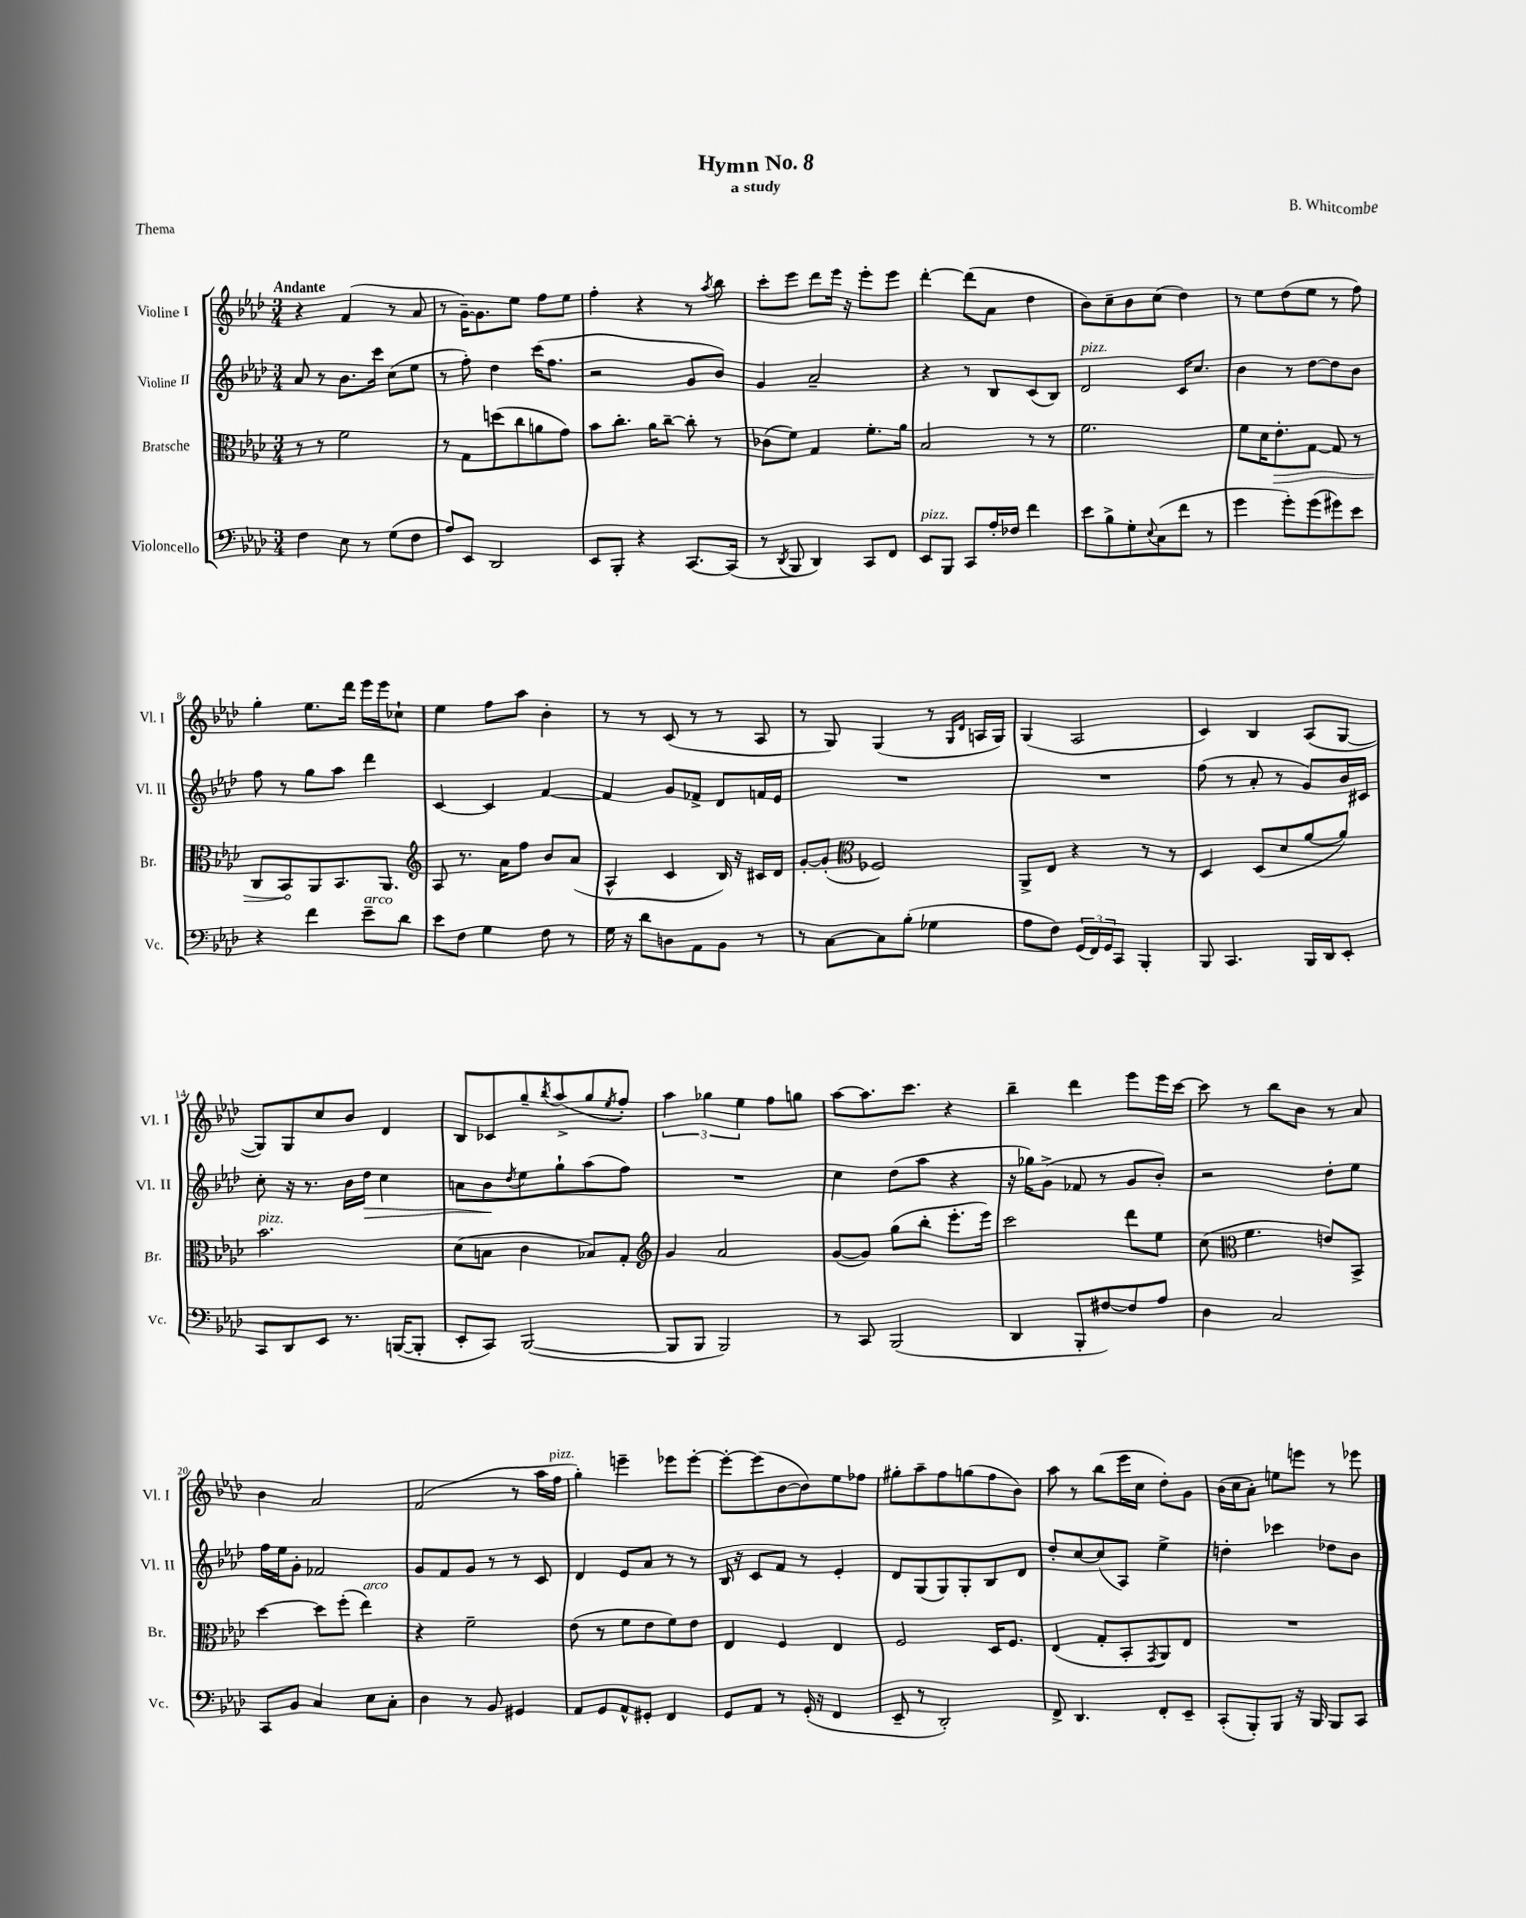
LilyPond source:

\header { title = "Hymn No. 8" composer = "B. Whitcombe" subtitle = "a study" piece = "Thema" }
<<
\new StaffGroup <<
\new Staff = "s0" \with { instrumentName = "Violine I" shortInstrumentName = "Vl. I" } {
    \clef treble \key aes \major \numericTimeSignature \time 3/4 \tempo "Andante"
    r4 f'4( r8 aes'8 |
    r8 g'16~--) g'8. ees''8 f''8 ees''8 |
    f''4-. r4 r8 \acciaccatura { aes''8 } bes''8 |
    c'''8-. ees'''8 des'''8 ees'''16 r16 ees'''8-. ees'''8 |
    des'''4~-. des'''8( aes'8 des''4 |
    bes'8) c''8-- bes'8 c''8( des''4) |
    r8 ees''8 des''8( ees''8 r8 f''8) |
    g''4-. ees''8. des'''16 ees'''16 ees'''16 ces''8-! |
    ees''4 f''8 aes''8 bes'4-. |
    r8 r8 c'8( r8 r8 aes8 |
    r8 g8) g4( r8 \grace { g16 des'16 } a16 g16) |
    g4( aes2 |
    c'4) bes4 aes8( g8~ |
    g8) g8 c''8 bes'8 des'4 |
    bes8 ces'8 g''8-- \acciaccatura { bes''8 } aes''8->( g''8 \acciaccatura { ees''8 } f''8-.) |
    \tuplet 3/2 { aes''4 ges''4 ees''4 } f''8 g''8 |
    aes''8~ aes''8. c'''8. r4 |
    bes''4-- des'''4 ees'''8 ees'''16 c'''16~ |
    c'''8 r8 bes''8 bes'8 r8 aes'8 |
    bes'4 aes'2 |
    f'2( r8 aes''16 f''16^\markup { \italic "pizz." } |
    g''4-.) e'''4-- ees'''8 ees'''8~-. |
    ees'''8~-. ees'''8( bes'8~ bes'8) ees''8 fes''8 |
    gis''8-. aes''8-- f''8 g''8( f''8 bes'8) |
    aes''8 r8 bes''8( ees'''16 c''16 des''8-.) g'8 |
    bes'16( c''16 aes'8-.) e''8 e'''8 r8 ees'''8 \bar "|." |
}
\new Staff = "s1" \with { instrumentName = "Violine II" shortInstrumentName = "Vl. II" } {
    \clef treble \key aes \major \numericTimeSignature \time 3/4
    aes'8 r8 bes'8. c'''16 c''8( ees''8 |
    r8 f''8-.) des''4 c'''16( f''8. |
    r2 g'8 bes'8) |
    g'4 aes'2-- |
    r4 r8 bes8 c'8( bes8) |
    des'2^\markup { \italic "pizz." } c'16 c''8. |
    bes'4 r8 des''8~ des''8 bes'8 |
    f''8 r8 g''8 aes''8 des'''4 |
    c'4~ c'4 f'4~ |
    f'4 g'8 fes'8-> des'8 f'16 ees'16 |
    R2. |
    R2. |
    f''8( r8 aes'8-. r8 g'8) bes'16 cis'16 |
    c''8-. r16 r8. bes'16 des''16\> c''4 |
    a'8 bes'8\! \acciaccatura { des''8 } ees''8 g''8-! aes''8( f''8) |
    R2. |
    c''4 des''8( aes''8 r4 |
    r16 ges''16) g'8->( fes'8 r8 g'8 bes'8-.) |
    r2 des''8-. ees''8 |
    f''16 ees''16 g'8-. fes'2 |
    g'8 f'8 g'8 r8 r8 c'8 |
    des'4 ees'8 aes'8 r8 r8 |
    bes16 r16 c'8 f'8 r8 ees'4-. |
    des'8 g8( g8) g8-. bes8 des'8 |
    des''8-. c''8~ c''8( aes8) ees''4-> |
    d''4-. ces'''4 des''8 bes'8 \bar "|." |
}
\new Staff = "s2" \with { instrumentName = "Bratsche" shortInstrumentName = "Br." } {
    \clef alto \key aes \major \numericTimeSignature \time 3/4
    r8 r8 f'2 |
    r8 g8 d''8( c''8 a'8 g'8) |
    bes'8 c''8.-. aes'16 c''8~-- c''8-. r8 |
    ces'8( f'8) g4 f'8.-. aes'16 |
    bes2 r8 r8 |
    f'2. |
    f'8 des'16 \once \override Hairpin.circled-tip = ##t ees'8.-.\> g8~ g8 r8 |
    c8 bes,8\! aes,8 bes,8. aes,8. |
    \clef treble aes8 r8. aes'16 f''8 bes'8 aes'8( |
    aes4-^ c'4 bes16) r16 cis'16 des'16 |
    g'8~-. g'8-.( \clef alto fes2) |
    aes,8-> ees8 r4 r8 r8 |
    des4 des8( des'8 aes'8~ aes'8) |
    bes'2.^\markup { \italic "pizz." } |
    des'8( b8 c'4 bes8) g8-. |
    \clef treble g'4 aes'2 |
    g'8~( g'8) g''8( bes''8-. ees'''8.-. ees'''16) |
    c'''2 des'''8 ees''8 |
    c''8( \clef alto f'4. e'8) bes,8-> |
    des''4~ des''8 f''8-.( ees''4^\markup { \italic "arco" }) |
    r4 f'2-- |
    ees'8( r8 f'8 ees'8 f'8) ees'8 |
    ees4 f4 ees4 |
    f2 des16 f8. |
    ees4( g8-. bes,8-. \acciaccatura { g,8 } aes,8) ees8 |
    R2. \bar "|." |
}
\new Staff = "s3" \with { instrumentName = "Violoncello" shortInstrumentName = "Vc." } {
    \clef bass \key aes \major \numericTimeSignature \time 3/4
    f4 ees8 r8 g8( f8 |
    aes8) ees,8 des,2 |
    ees,8 bes,,8-. r4 c,8.~ c,16( |
    r8 \acciaccatura { des,8 } bes,,8 des,4) c,8 f,8 |
    ees,8^\markup { \italic "pizz." } bes,,8 c,8 aes16-. fes16 f'4 |
    ees'8 bes8-> g8-. \appoggiatura { ees8 } c8( f'8 r8 |
    g'4 g'8-.) g'8( gis'8) ees'8 |
    r4 f'4 ees'8--^\markup { \italic "arco" } des'8 |
    ees'8 f8 g4 f8 r8 |
    g16 r16 des'8 d8 aes,8 bes,8 r8 |
    r8 c8~ c8 bes8-.( ges4 |
    aes8 f8) \tuplet 3/2 { g,16( f,16) g,16 } c,8 bes,,4-. |
    bes,,8 c,4. bes,,16 des,16 ees,8-. |
    c,8 des,8 ees,8 r8. b,,16~( b,,8-. |
    ees,8-. c,8) bes,,2~( |
    bes,,8 bes,,8 bes,,2) |
    r8 c,8 bes,,2( |
    des,4 bes,,8-. fis8~) fis8 aes8 |
    des4 c2 |
    c,8 bes,8 c4 ees8 c8-. |
    des4 r8 bes,8 gis,4 |
    aes,8 g,8 aes,8-^ gis,8-. f,4 |
    g,8 aes,8 r8 g,16-.( r16 f,4 |
    ees,8-- r8 des,2-.) |
    f,8-> des,4. f,8-. ees,8-- |
    c,8-.( bes,,8-.) bes,,8 r16 bes,,16 bes,,8 c,8 \bar "|." |
}
>>
>>
